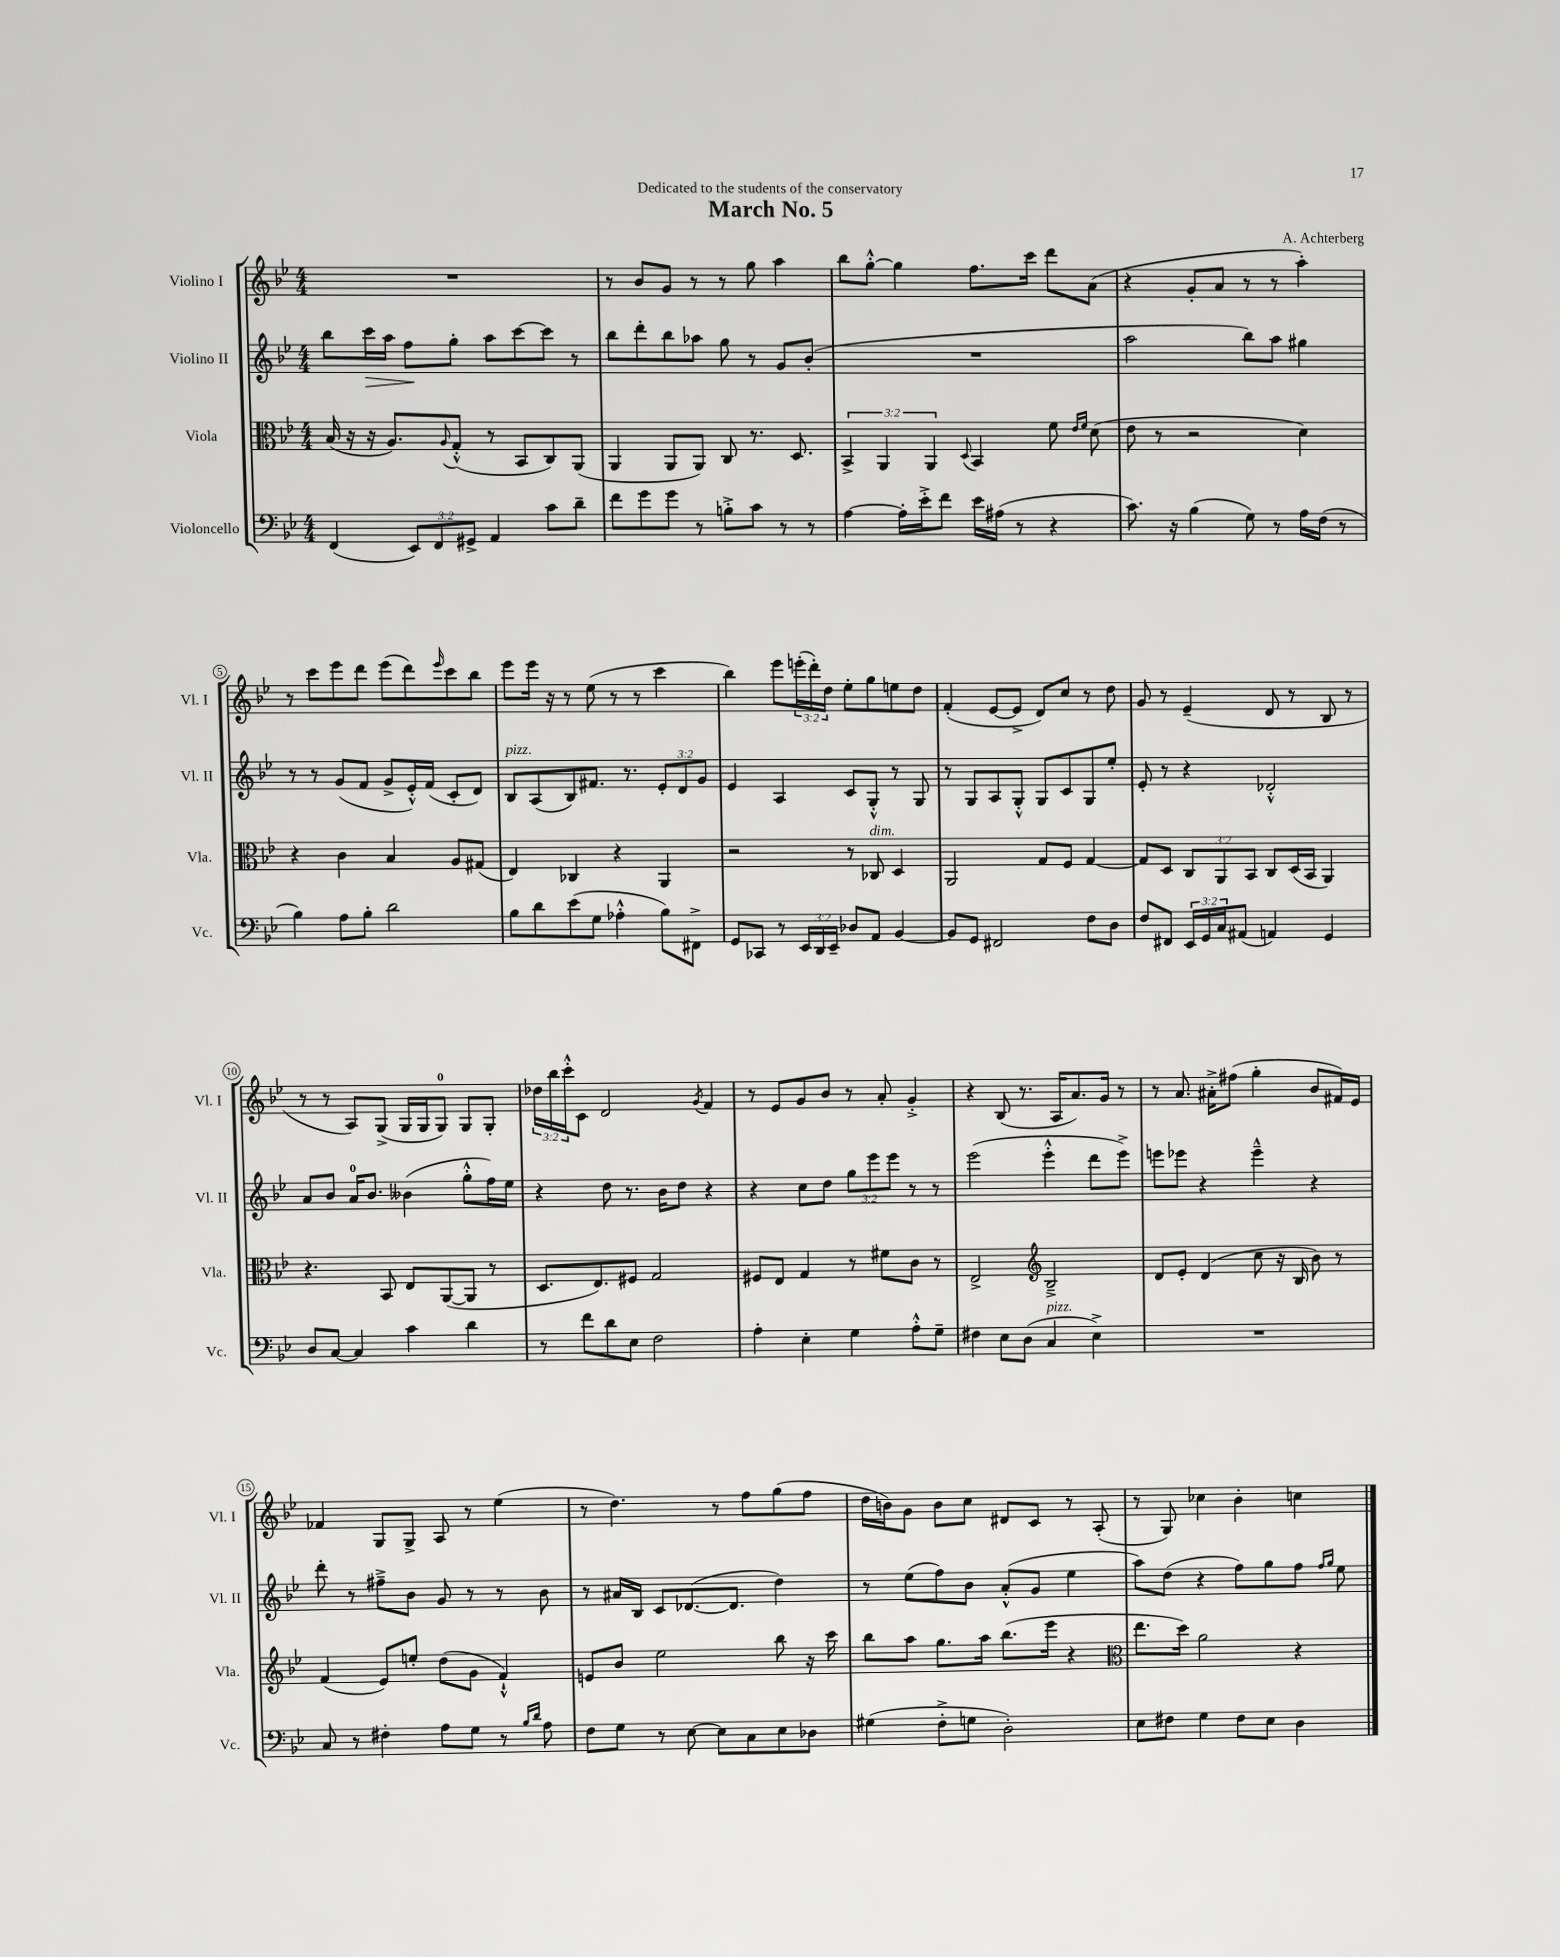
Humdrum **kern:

**kern	**kern	**kern	**dynam	**kern
*part4	*part3	*part2	*part2	*part1
*staff4	*staff3	*staff2	*staff2	*staff1
*I"Violoncello	*I"Viola	*I"Violino II	*	*I"Violino I
*I'Vc.	*I'Vla.	*I'Vl. II	*	*I'Vl. I
*clefF4	*clefC3	*clefG2	*	*clefG2
*k[b-e-]	*k[b-e-]	*k[b-e-]	*	*k[b-e-]
*M4/4	*M4/4	*M4/4	*	*M4/4
=1	=1	=1	=1	=1
(4FF/	(16B-/	8bb-\L	.	1r
.	16r	.	.	.
!	!	!	!LO:HP:b	!
.	16r	16ccc\L	>	.
.	8.A/L)	16aa\JJ	.	.
12EE-/L)	.	8ff\L	.	.
12FF/	.	.	.	.
.	8qqA/	.	.	.
.	(8G'^^/J	8gg'\J	]	.
12GG#X^/J	.	.	.	.
4AA/	8r	8aa\L	.	.
.	8BB-/L	[8ccc\	.	.
8c\L	8C/)	8ccc\J]	.	.
8d~\J	(8AA/J	8r	.	.
=2	=2	=2	=2	=2
8f\L	4AA/	8bb-\L	.	8r
8g\	.	8ddd'\	.	8b-/L
8g\J	8AA/L	8bb-\	.	8g/J
8r	8AA/J)	8aa-X\J	.	8r
8Bn'^\L	8C/	8gg\	.	8r
8c\J	8.r	8r	.	8gg\
8r	.	8g/L	.	4aa\
.	8.D/	.	.	.
8r	.	(8b-'/J	.	.
=3	=3	=3	=3	=3
[4A\	6BB-^/	1r	.	8bb-\L
.	.	.	.	[8gg'^^\J
.	6AA/	.	.	.
16A'\LL]	.	.	.	4gg\]
16e-'^\J	.	.	.	.
.	6AA/	.	.	.
8f\J	.	.	.	.
.	8qqD/	.	.	.
16e-\LL	4BB-/	.	.	8.ff\L
(16A#X\JJ	.	.	.	.
8r	.	.	.	.
.	.	.	.	16ccc\Jk
4r	8f\	.	.	8ddd\L
.	16qqe-/LL	.	.	.
.	16qqf/JJ	.	.	.
.	(8d\	.	.	(8a\J
=4	=4	=4	=4	=4
8.c\)	8e-\	2aa\	.	4r
.	8r	.	.	.
16r	.	.	.	.
(4B-\	2r	.	.	8g'/L
.	.	.	.	8a/J
8G\)	.	8bb-\L)	.	8r
8r	.	8aa\J	.	8r
16A\LL	4d\)	4gg#X\	.	4aa'\)
(16F\JJ	.	.	.	.
8r	.	.	.	.
!!LO:LB:g=z
=5	=5	=5	=5	=5
4B-\)	4r	8r	.	8r
.	.	8r	.	8ccc\L
8A\L	4c\	(8g/L	.	8eee-\
8B-'\J	.	8f/J	.	8ddd\J
2d\	4B-/	8g^/L	.	(8eee-\L
.	.	16e-'^^/L)	.	8ddd\)
.	.	(16f/JJ	.	.
.	.	.	.	16qqeee-/
.	8A/L	8c'/L	.	8ccc\
.	(8G#X/J	8d/J)	.	8bb-\J
=6	=6	=6	=6	=6
!	!	!LO:TX:a:i:t=pizz.	!	!
8B-\L	4E-/)	8B-/L	.	8eee-\L
8d\	.	(8A/	.	16eee-\Jk
.	.	.	.	16r
(8e-\	4C-X/	8B-/)	.	8r
8G\J	.	8.f#X/J	.	(8ee-\
4A-X'^^\	4r	.	.	8r
.	.	8.r	.	.
.	.	.	.	8r
8B-\L)	4AA/	12e-'/L	.	4ccc\
.	.	12d/	.	.
8FF#X^\J	.	.	.	.
.	.	12g/J	.	.
=7	=7	=7	=7	=7
8GG/L	2r	4e-/	.	4bb-\)
8CC-X/J	.	.	.	.
8r	.	4A/	.	8eee-\L
24EE-/LL	.	.	.	(24eeen'\L
24DD/	.	.	.	24ddd'\)
24EE-~/JJ	.	.	.	24dd\JJ
8D-X/L	8r	8c/L	.	8ee-'\L
!	!LO:TX:a:i:t=dim.	!	!	!
8AA/J	8C-X/	8G'^^/J	.	8gg\
[4BB-/	4D/	8r	.	8een\
.	.	8G/	.	8dd\J
=8	=8	=8	=8	=8
8BB-/L]	2AA/	8r	.	(4f'/
8GG/J	.	8G/L	.	.
2FF#X/	.	8A/	.	[8e-/L
.	.	8G'^^/J	.	8e-^/J]
.	8G/L	8G/L	.	8d/L)
.	8F/J	8c/	.	8cc/J
8F\L	[4G/	8G/	.	8r
8D\J	.	8ee-'/J	.	8dd\
=9	=9	=9	=9	=9
8F/L	8G/L]	8e-'/	.	8g/
8FF#X/J	8D/J	8r	.	8r
24EE-/LL	12C/L	4r	.	(4e-~/
24GG/	.	.	.	.
24C/J	12AA/	.	.	.
(8AA#X/J	.	.	.	.
.	12BB-/J	.	.	.
4AAn/)	8C/L	2d-X'^^/	.	8d/
.	(16D/L	.	.	8r
.	16BB-/JJ	.	.	.
4GG/	4AA/)	.	.	8B-/
.	.	.	.	8r
!!LO:LB:g=z
=10	=10	=10	=10	=10
8D/L	4.r	8a/L	.	8r
[8C/J	.	8b-/J	.	8r
4C/]	.	16a/KL	.	8A/L)
.	.	8.b-/J	.	.
.	8BB-/	.	.	(8G^/J
4c\	8E-/L	(4b--X\	.	16G/LL
.	.	.	.	16G/J
.	([8AA/	.	.	8G/J)
4d\	8AA/J]	8gg'^^\L	.	8G/L
.	8r	16ff\L)	.	8G'/J
.	.	16ee-\JJ	.	.
=11	=11	=11	=11	=11
8r	8.D/L	4r	.	24dd-X\LL
.	.	.	.	24bb-\
.	.	.	.	24ccc'^^\J
8f\L	.	.	.	8c\J
.	8.E-/)	.	.	.
8d\	.	8dd\	.	2d/
8E-\J	8F#X/J	8.r	.	.
2F\	2G/	.	.	.
.	.	16b-\KL	.	.
.	.	8dd\J	.	.
.	.	.	.	8qg/
.	.	4r	.	4f/
=12	=12	=12	=12	=12
4A'\	8F#X/L	4r	.	8r
.	8E-/J	.	.	8e-/L
4E-'\	4G/	8cc\L	.	8g/
.	.	8dd\J	.	8b-/J
4G\	8r	12gg\L	.	8r
.	.	12eee-\	.	.
.	8f#X\L	.	.	8a'/
.	.	12eee-\J	.	.
8A'^^\L	8c\J	8r	.	4g'^/
8G~\J	8r	8r	.	.
=13	=13	=13	=13	=13
4F#X\	2E-^/	(2eee-\	.	4r
8E-\L	.	.	.	(8B-/
(8D\J	.	.	.	8.r
*	*clefG2	*	*	*
!LO:TX:a:i:t=pizz.	!	!	!	!
4C/	2B-~^/	4eee-'^^\	.	.
.	.	.	.	16A/KL
.	.	.	.	8.a/)
4E-^\)	.	8ddd\L	.	.
.	.	.	.	16g/Jk
.	.	8eee-^\J)	.	8r
=14	=14	=14	=14	=14
1r	8d/L	8eeen\L	.	8r
.	8e-'/J	8eee-X\J	.	8.a/
.	(4d/	4r	.	.
.	.	.	.	16a#X'^\KL
.	.	.	.	(8ff#X\J
.	8cc\	4eee-~^^\	.	4gg'\
.	16r	.	.	.
.	16B-/	.	.	.
.	8b-\)	4r	.	8b-/L
.	8r	.	.	16f#X/L)
.	.	.	.	16e-/JJ
!!LO:LB:g=z
=15	=15	=15	=15	=15
8C/	(4f/	8ddd'\	.	4f-X/
8r	.	8r	.	.
4F#X'\	8e-/L)	8ff#X~^\L	.	8G/L
.	8een'/J	8b-\J	.	8G^/J
8A\L	(8dd\L	8g/	.	8A/
8G\J	8g\J	8r	.	8r
8r	4f`^^/)	8r	.	(4ee-\
16qqB-/LL	.	.	.	.
16qqd/JJ	.	.	.	.
8A\	.	8b-\	.	.
=16	=16	=16	=16	=16
8F\L	8en/L	8r	.	8r
8G\J	8b-/J	16a#X/LL	.	4.dd\)
.	.	16B-/JJ	.	.
8r	2ee-\	8c/L	.	.
[8E-\	.	([8.d-X/	.	.
8E-\L]	.	.	.	8r
.	.	8.d-/J]	.	.
8C\	.	.	.	8ff\L
8E-\	8bb-\	4dd\)	.	(8gg\
8D-X\J	16r	.	.	8ff\J
.	16ccc\	.	.	.
=17	=17	=17	=17	=17
(4G#X\	8bb-\L	8r	.	16dd\LL
.	.	.	.	16bn\J)
.	8aa\J	(8ee-\L	.	8g\J
8F'^\L	8.gg\L	8ff\)	.	8b\L
8Gn\J	.	8b-\J	.	8cc\J
.	16aa\Jk	.	.	.
2D'\)	(8.bb-\L	(8a'^^/L	.	8d#X/L
.	.	8g/J	.	8c/J
.	16eee-\Jk	.	.	.
.	4r	4ee-\	.	8r
.	.	.	.	(8A'/
=18	=18	=18	=18	=18
*	*clefC3	*	*	*
8E-\L	8.ee-\L	8aa\L)	.	8r
8F#X\J	.	(8dd\J	.	8G/)
.	16dd\Jk)	.	.	.
4G\	2a\	4r	.	4cc-X\
8F#\L	.	8ff\L)	.	4b-'\
8E-\J	.	8gg\	.	.
4D\	4r	8ff\J	.	4ccn\
.	.	16qqff/LL	.	.
.	.	16qqgg/JJ	.	.
.	.	8ee-\	.	.
==	==	==	==	==
*-	*-	*-	*-	*-
